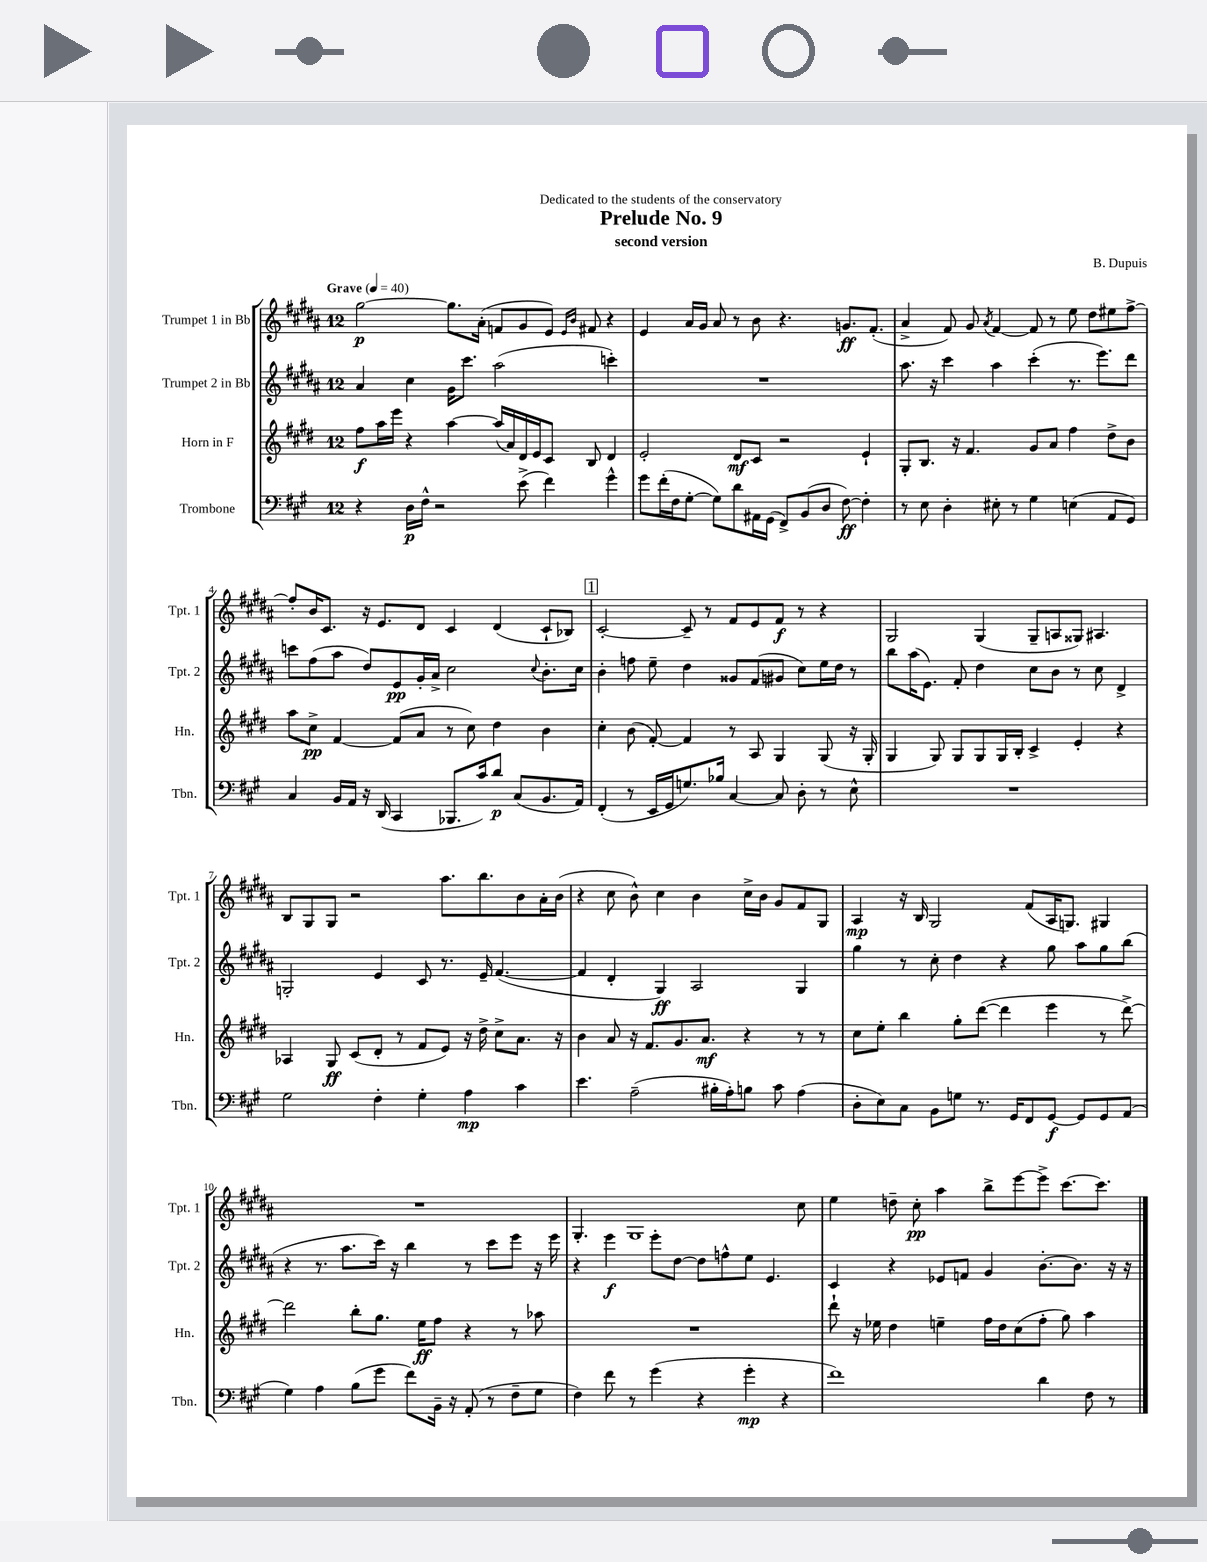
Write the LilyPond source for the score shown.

\header { title = "Prelude No. 9" composer = "B. Dupuis" subtitle = "second version" dedication = "Dedicated to the students of the conservatory" }
<<
\new StaffGroup <<
\new Staff = "s0" \with { instrumentName = "Trumpet 1 in Bb" shortInstrumentName = "Tpt. 1" } {
    \clef treble \key b \major \once \override Staff.TimeSignature.style = #'single-digit \time 12/8 \tempo "Grave" 4 = 40
    gis''2~\p gis''8. ais'16-.( f'8 gis'8 e'8) \grace { e'16 b'16 } fis'8 r4 |
    e'4 ais'16 gis'16 ais'8 r8 b'8 r4. g'8.\ff fis'8.-.( |
    ais'4-> fis'8) gis'8 \acciaccatura { ais'8 } fis'4~ fis'8 r8 e''8 dis''8 eis''8 fis''8~-> |
    fis''8-. b'16 cis'8. r16 e'8. dis'8 cis'4 dis'4( cis'8-! bes8) |
    \mark \markup { \box "1" } cis'2~-. cis'8-- r8 fis'8 e'8 fis'8\f r8 r4 |
    gis2 gis4( gis8-- a8 gisis8) ais4. |
    b8 gis8 gis8 r2 ais''8. b''8. b'8 ais'16-. b'16( |
    r4 cis''8 b'8-^) cis''4 b'4 cis''16-> b'16 gis'8 fis'8 gis8 |
    ais4\mp r16 b16 gis2 fis'8( ais16 g8.) gis4 |
    R1. |
    gis4.-. gis1 cis''8 |
    e''4 d''8-- cis''8-.\pp ais''4 b''8-> e'''8~ e'''8-> cis'''8.~ cis'''8. \bar "|." |
}
\new Staff = "s1" \with { instrumentName = "Trumpet 2 in Bb" shortInstrumentName = "Tpt. 2" } {
    \clef treble \key b \major \once \override Staff.TimeSignature.style = #'single-digit \time 12/8
    ais'4 cis''4 gis'16 cis'''8. ais''2( c'''4-.) |
    R1. |
    ais''8. r16 cis'''4 ais''4 cis'''4-.( r8. e'''8.) dis'''8 |
    c'''8 fis''8( ais''8 dis''8) e'8\pp gis'16-. ais'16-> cis''2 \appoggiatura { cis''8 } b'8.-. cis''16 |
    \mark \markup { \box "1" } b'4-. f''8 e''8-- dis''4 gisis'8 fis'8( gis'8 cis''8) e''16 dis''16 r8 |
    b''8 ais''16( e'8.) fis'8-. dis''4 cis''8 b'8 r8 cis''8 dis'4-> |
    g2-. e'4 cis'8 r8. e'16-- fis'4.~( |
    fis'4 dis'4-. gis4\ff) ais2 gis4 |
    gis''4 r8 cis''8-. dis''4 r4 gis''8 ais''8 gis''8 b''8( |
    r4 r8. ais''8. cis'''16) r16 b''4 r8 cis'''8 e'''8 r16 e'''16 |
    r4 e'''4\f e'''8-. dis''8~ dis''8 f''8-^ e''8 e'4. |
    cis'4 r4 ees'8 f'8 gis'4 b'8.~-. b'8. r16 r16 \bar "|." |
}
\new Staff = "s2" \with { instrumentName = "Horn in F" shortInstrumentName = "Hn." } {
    \clef treble \key e \major \once \override Staff.TimeSignature.style = #'single-digit \time 12/8
    fis''8\f a''16 e'''16 r4 a''4~ a''16( a'16) dis'16 e'16 cis'8 b8 dis'4 |
    e'2-. dis'8\mf cis'8 r2 e'4-! |
    gis8-. b8. r16 fis'4. gis'8 a'8 fis''4 dis''8-> b'8 |
    a''8 cis''8->\pp fis'4~ fis'8( a'8 r8 cis''8) dis''4 b'4 |
    \mark \markup { \box "1" } cis''4-. b'8( fis'8~-.) fis'4 r8 a8 gis4 gis8( r16 gis16-. |
    gis4 gis8) gis8 gis8 gis16 b16-. cis'4-> e'4-. r4 |
    aes4 gis8\ff cis'8( dis'8-. r8 fis'8 e'8) r16 dis''16-> cis''8-> a'8. r16 |
    b'4 a'8 r16 fis'8. gis'8. a'8.\mf r4 r8 r8 |
    cis''8 e''8-. b''4 gis''8-. dis'''8~( dis'''4 e'''4 r8 dis'''8~->) |
    dis'''2 b''8-. gis''8. e''16\ff fis''8 r4 r8 aes''8 |
    R1. |
    dis'''8-! r16 ees''16 dis''4 e''4-- fis''16 dis''16 cis''8( fis''8-. gis''8) a''4 \bar "|." |
}
\new Staff = "s3" \with { instrumentName = "Trombone" shortInstrumentName = "Tbn." } {
    \clef bass \key a \major \once \override Staff.TimeSignature.style = #'single-digit \time 12/8
    r4 d16\p fis16-^ r2 e'8->( fis'4) gis'4-^ |
    gis'8 fis'16-.( fis16 gis8~-. gis8) d'8 ais,16 gis,16( fis,8->) b,8( d8 fis8~\ff) fis4-. |
    r8 e8 d4-. eis8-. r8 gis4 e4( a,8 gis,8) |
    cis4 b,16 a,16 r16 d,16( cis,4 bes,,8. cis'16) d'8\p cis8( b,8. a,16) |
    \mark \markup { \box "1" } fis,4-.( r8 e,16 gis,16 g8.) bes16 cis4~ cis8 d8-. r8 e8-^ |
    R1. |
    gis2 fis4-. gis4-. a4\mp cis'4 |
    e'4. a2--( bis16-. a16-.) b8 cis'8 a4( |
    d8-. e8) cis8 b,8 g8 r8. gis,16 fis,8 gis,8~\f gis,8 gis,8 a,8( |
    gis4) a4 b8( gis'8 fis'8) b,16-- r16 a,8-.( r8 fis8-- gis8 |
    fis4) fis'8 r8 gis'4( r4 gis'4-.\mp r4 |
    fis'1) d'4 fis8 r8 \bar "|." |
}
>>
>>
